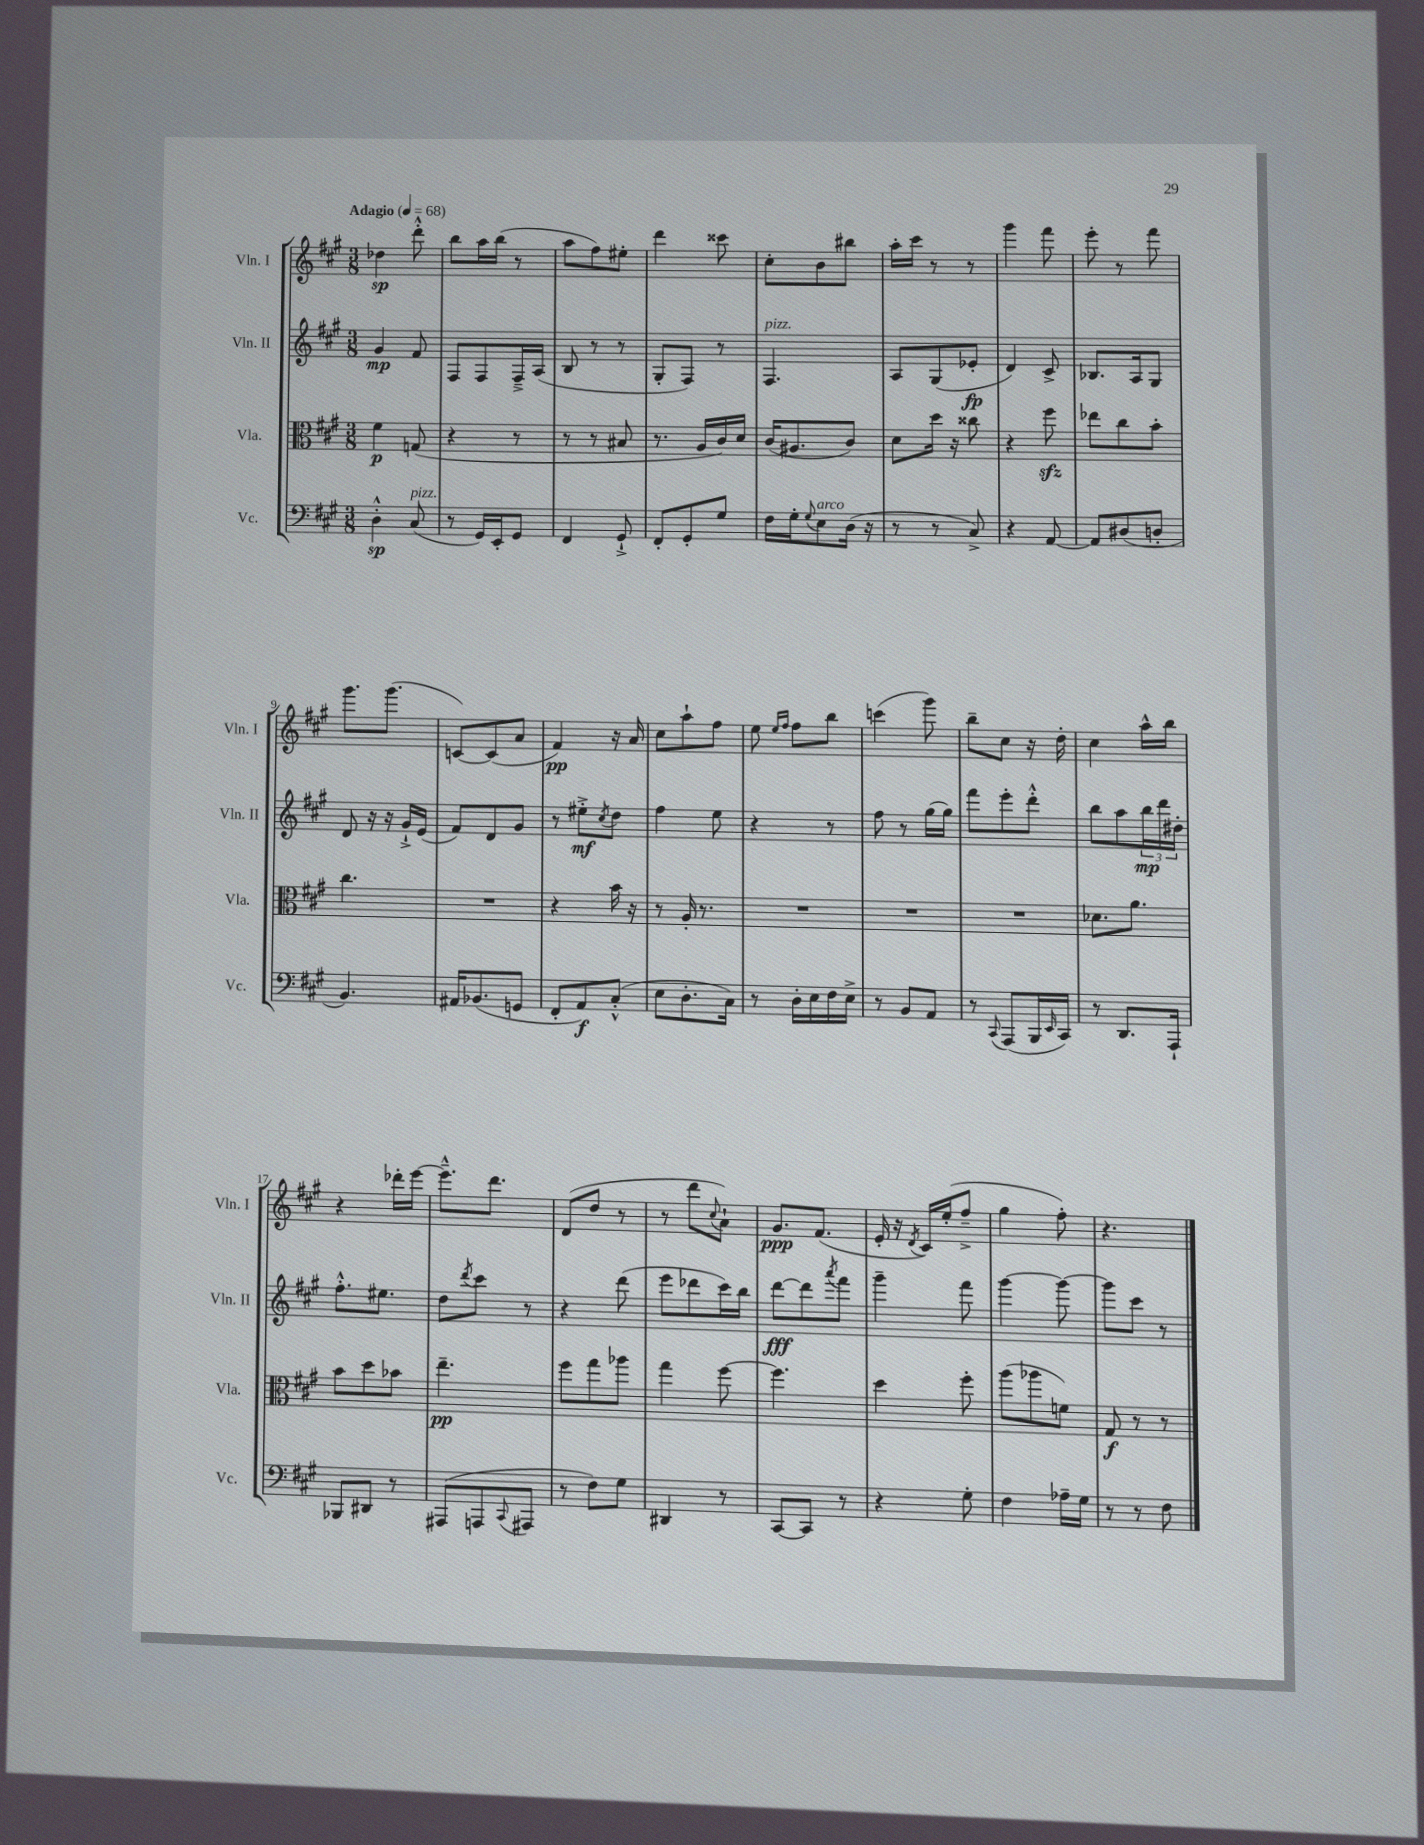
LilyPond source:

<<
\new StaffGroup <<
\new Staff = "s0" \with { instrumentName = "Vln. I" shortInstrumentName = "Vln. I" } {
    \clef treble \key a \major \numericTimeSignature \time 3/8 \tempo "Adagio" 4 = 68
    des''4\sp d'''8-.-^ |
    b''8 a''16 b''16( r8 |
    a''8 fis''8) eis''8-. |
    d'''4 cisis'''8 |
    cis''8-. b'8 bis''8 |
    a''16-. cis'''16 r8 r8 |
    gis'''4 fis'''8 |
    e'''8-. r8 fis'''8 |
    gis'''8. gis'''8.( |
    c'8~) c'8( a'8 |
    fis'4\pp) r16 a'16 |
    cis''8 a''8-! fis''8 |
    e''8 \grace { e''16 fis''16 } fis''8 b''8 |
    c'''4( gis'''8) |
    b''8-- cis''8 r16 d''16-. |
    cis''4 a''16-^ b''16 |
    r4 des'''16-. e'''16~ |
    e'''8.---^ d'''8. |
    d'8( d''8 r8 |
    r8 d'''8 \appoggiatura { cis''8 } a'8-!) |
    gis'8.\ppp fis'8.( |
    e'16-. r16 \acciaccatura { d'8 } cis'16) e''16-.( fis''8---> |
    gis''4 fis''8-.) |
    r4. \bar "|." |
}
\new Staff = "s1" \with { instrumentName = "Vln. II" shortInstrumentName = "Vln. II" } {
    \clef treble \key a \major \numericTimeSignature \time 3/8
    gis'4\mp fis'8 |
    fis8 fis8 fis16---> a16( |
    b8 r8 r8 |
    gis8-. fis8) r8 |
    fis4.^\markup { \italic "pizz." } |
    a8 gis8( ees'8-.\fp |
    d'4) cis'8-> |
    bes8. a16 gis8 |
    d'8 r16 r16 gis'16-!-> e'16( |
    fis'8) d'8 gis'8 |
    r8 eis''8-.->\mf \acciaccatura { cis''8 } d''8 |
    fis''4 e''8 |
    r4 r8 |
    fis''8 r8 gis''16( gis''16) |
    fis'''8 e'''8-. d'''8-.-^ |
    b''8 a''8 \tuplet 3/2 { b''16\mp d'''16 dis''16-. } |
    fis''8.-.-^ eis''8. |
    d''8 \acciaccatura { d'''8 } cis'''8 r8 |
    r4 d'''8( |
    e'''8 des'''8 cis'''16) b''16 |
    d'''8~\fff d'''8 \acciaccatura { a'''8 } fis'''8 |
    gis'''4-- fis'''8 |
    gis'''4~ gis'''8~ |
    gis'''8 cis'''8 r8 \bar "|." |
}
\new Staff = "s2" \with { instrumentName = "Vla." shortInstrumentName = "Vla." } {
    \clef alto \key a \major \numericTimeSignature \time 3/8
    fis'4\p g8( |
    r4 r8 |
    r8 r8 bis8 |
    r8. a16 cis'16) d'16 |
    cis'16( ais8. cis'8) |
    d'8 d''16 r16 cisis''8 |
    r4 fis''8\sfz |
    ees''8 cis''8 b'8-. |
    cis''4. |
    R4. |
    r4 b'16 r16 |
    r8 a16-. r8. |
    R4. |
    R4. |
    R4. |
    des'8. a'8. |
    b'8 d''8 bes'8 |
    e''4.--\pp |
    fis''8 gis''8 aes''8 |
    gis''4 fis''8~ |
    fis''4. |
    d''4 fis''8-. |
    a''8( aes''8 f'8) |
    gis8\f r8 r8 \bar "|." |
}
\new Staff = "s3" \with { instrumentName = "Vc." shortInstrumentName = "Vc." } {
    \clef bass \key a \major \numericTimeSignature \time 3/8
    d4-.-^\sp cis8^\markup { \italic "pizz." }( |
    r8 gis,16) e,16-. gis,8 |
    fis,4 gis,8-!-> |
    fis,8-. gis,8-. gis8 |
    fis16 gis16-. \appoggiatura { gis8 } e8^\markup { \italic "arco" } d16( r16 |
    r8 r8 cis8->) |
    r4 a,8~ |
    a,8 dis8( d8-. |
    b,4.) |
    ais,16 bes,8.( g,8 |
    fis,8-. a,8\f) cis8-.-^( |
    e8 d8.-. cis16) |
    r8 d16-. e16 fis16 e16-> |
    r8 b,8 a,8 |
    r8 \appoggiatura { cis,8 } a,,8( b,,16 \grace { e,16 } cis,16) |
    r8 d,8. a,,16-! |
    bes,,8 dis,8 r8 |
    ais,,8( a,,8 \appoggiatura { cis,8 } ais,,8 |
    r8 fis8) gis8 |
    dis,4 r8 |
    cis,8~ cis,8 r8 |
    r4 gis8-. |
    fis4 aes16-- gis16 |
    r8 r8 fis8 \bar "|." |
}
>>
>>
